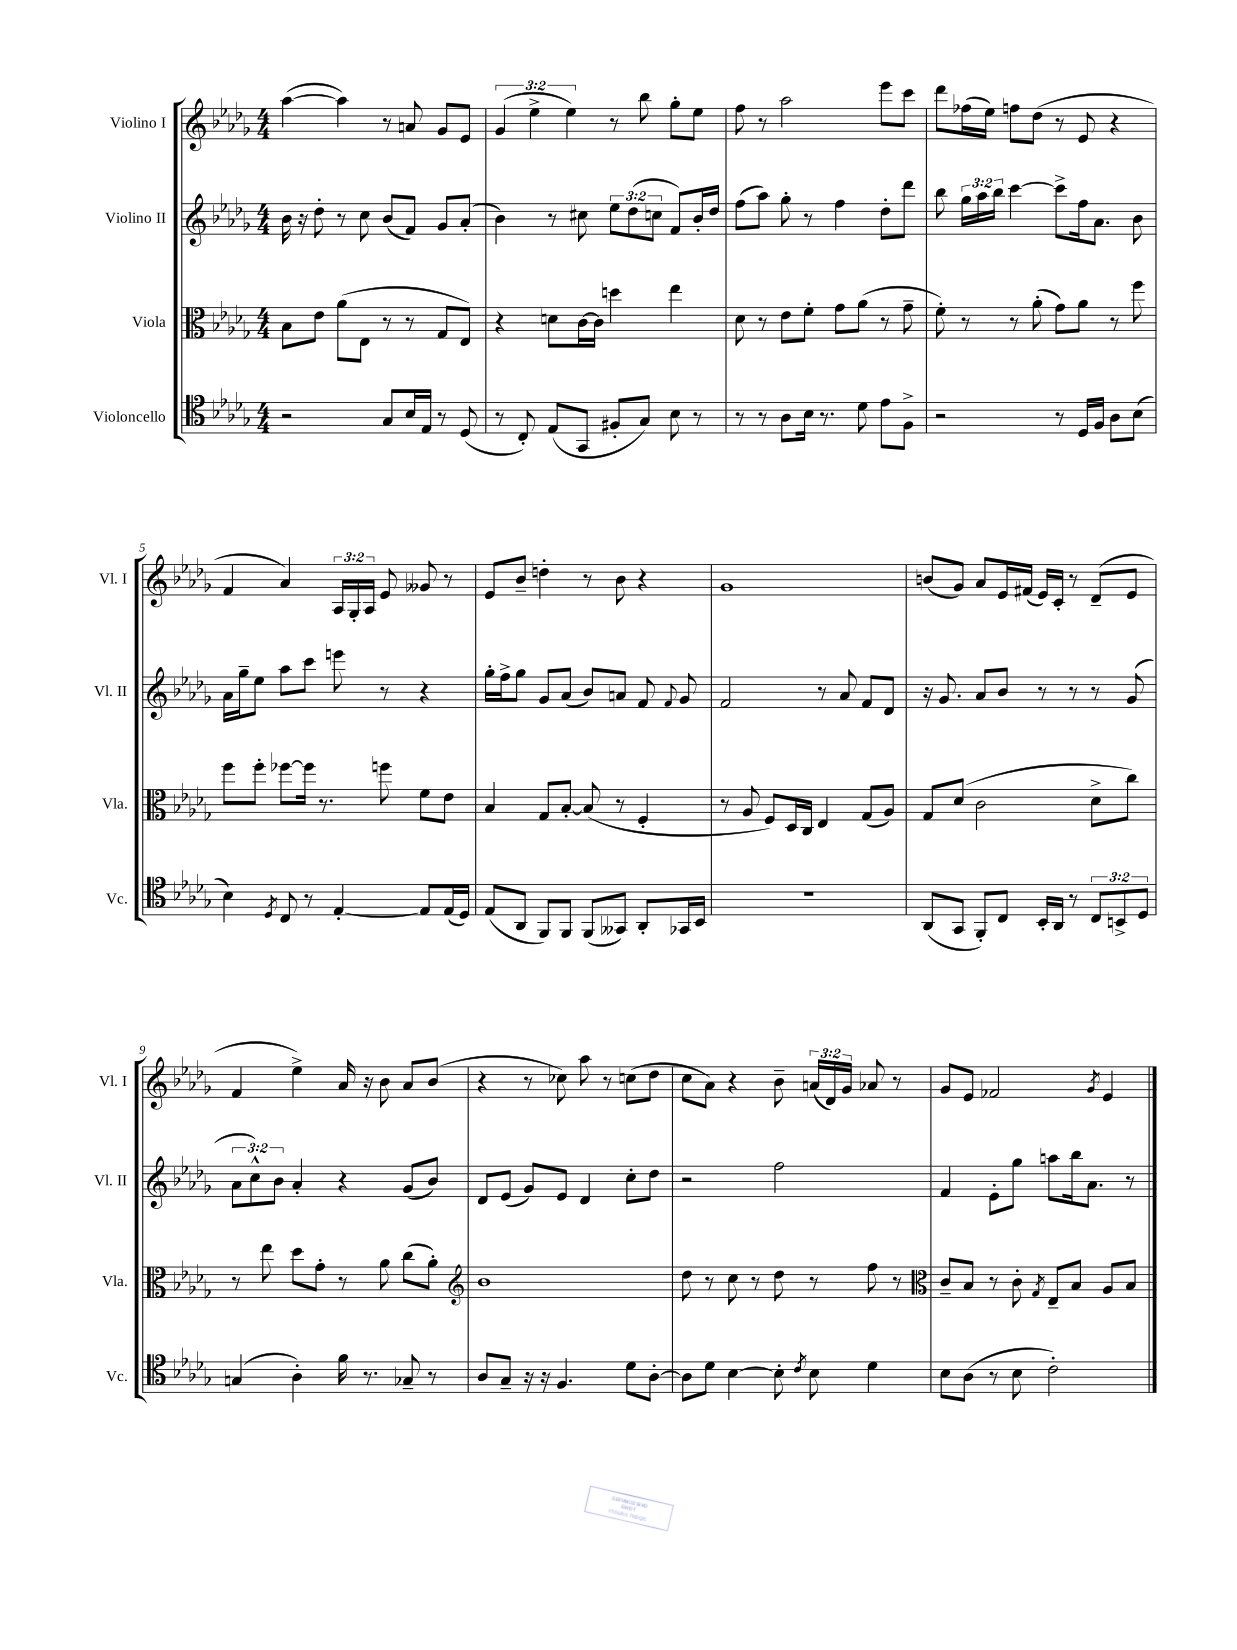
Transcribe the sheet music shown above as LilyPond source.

<<
\new StaffGroup <<
\new Staff = "s0" \with { instrumentName = "Violino I" shortInstrumentName = "Vl. I" } {
    \clef treble \key des \major \numericTimeSignature \time 4/4 \override Staff.TupletNumber.text = #tuplet-number::calc-fraction-text
    \autoBeamOff aes''4~( aes''4) r8 a'8 ges'8[ ees'8] |
    \tuplet 3/2 { ges'4( ees''4-> ees''4) } r8 bes''8 ges''8[-. ees''8] |
    f''8 r8 aes''2 ees'''8[ c'''8] |
    des'''8[ fes''16( ees''16]) f''8[ des''8]( r8 ees'8 r4 |
    f'4 aes'4) \tuplet 3/2 { aes16[ ges16-. aes16] } ees'8 geses'8 r8 |
    ees'8[ bes'8]-- d''4-. r8 bes'8 r4 |
    ges'1 |
    b'8[( ges'8]) aes'8[ ees'16 fis'16]( ees'16[) c'16]-. r8 des'8[--( ees'8] |
    f'4 ees''4->) aes'16 r16 bes'8 aes'8[ bes'8]( |
    r4 r8 ces''8) aes''8 r8 c''8[( des''8] |
    c''8[ aes'8]) r4 bes'8-- \tuplet 3/2 { a'16[( des'16) ges'16] } aes'8 r8 |
    ges'8[ ees'8] fes'2 \acciaccatura { ges'8 } ees'4 \bar "|." |
}
\new Staff = "s1" \with { instrumentName = "Violino II" shortInstrumentName = "Vl. II" } {
    \clef treble \key des \major \numericTimeSignature \time 4/4 \override Staff.TupletNumber.text = #tuplet-number::calc-fraction-text
    \autoBeamOff bes'16 r16 des''8-. r8 c''8 bes'8[( f'8]) ges'8[ aes'8]-.( |
    bes'4) r8 cis''8 \tuplet 3/2 { ees''8[ des''8( c''8] } f'8[) bes'16-. des''16] |
    f''8[( aes''8]) ges''8-. r8 f''4 des''8[-. des'''8] |
    bes''8 \tuplet 3/2 { ges''16[ aes''16 bes''16] } c'''4~ c'''8[-> f''16 aes'8.] bes'8 |
    aes'16[ ges''16-- ees''8] aes''8[ c'''8] e'''8 r8 r4 |
    ges''16[-. f''16-> ges''8] ges'8[ aes'8]( bes'8[) a'8] f'8 \appoggiatura { f'8 } ges'8 |
    f'2 r8 aes'8 f'8[ des'8] |
    r16 ges'8. aes'8[ bes'8] r8 r8 r8 ges'8( |
    \tuplet 3/2 { aes'8[ c''8-^) bes'8] } aes'4-. r4 ges'8[( bes'8]) |
    des'8[ ees'8]( ges'8[) ees'8] des'4 c''8[-. des''8] |
    r2 f''2 |
    f'4 ees'8[-. ges''8] a''8[ bes''16 aes'8.] r8 \bar "|." |
}
\new Staff = "s2" \with { instrumentName = "Viola" shortInstrumentName = "Vla." } {
    \clef alto \key des \major \numericTimeSignature \time 4/4
    \autoBeamOff bes8[ ees'8] aes'8[( ees8] r8 r8 ges8[ ees8]) |
    r4 d'8[ c'16~ c'16] d''4 ees''4 |
    des'8 r8 ees'8[ f'8]-. ges'8[ aes'8]( r8 ges'8-- |
    f'8-.) r8 r8 aes'8-.( ges'8[) aes'8] r8 f''8 |
    f''8[ f''8]-. fes''8[~ fes''16] r8. f''8 f'8[ ees'8] |
    bes4 ges8[ bes8]~-. bes8( r8 f4-. |
    r8 aes8 f8[) des16 c16] ees4 ges8[( aes8]) |
    ges8[ des'8]( c'2 des'8[-> c''8]) |
    r8 ees''8 des''8[ ges'8]-. r8 aes'8 c''8[( aes'8]-.) |
    \clef treble bes'1 |
    des''8 r8 c''8 r8 des''8 r8 f''8 r8 |
    \clef alto c'8[-- bes8] r8 c'8-. \acciaccatura { ges8 } ees8[-- bes8] aes8[ bes8] \bar "|." |
}
\new Staff = "s3" \with { instrumentName = "Violoncello" shortInstrumentName = "Vc." } {
    \clef tenor \key des \major \numericTimeSignature \time 4/4 \override Staff.TupletNumber.text = #tuplet-number::calc-fraction-text
    \autoBeamOff r2 ges8[ bes16 ees16] r8 des8( |
    r8 c8-.) ees8[( ges,8] fis8[-. ges8]) bes8 r8 |
    r8 r8 aes8[ bes16] r8. des'8 ees'8[ f8]-> |
    r2 r8 des16[ f16] aes8[ bes8]( |
    bes4) \acciaccatura { des8 } c8 r8 ees4~-. ees8[ ees16( des16]) |
    ees8[( aes,8] f,8[) f,8] f,8[( geses,8]) aes,8[-. ges,16 bes,16] |
    R1 |
    aes,8[( ges,8] f,8[-.) c8] bes,16[-. aes,16] r8 \tuplet 3/2 { c8[ b,8-> des8] } |
    g4( aes4-.) f'16 r8. ges8-- r8 |
    aes8[ ges8]-- r16 r16 f4. des'8[ aes8]~-. |
    aes8[ des'8] bes4~ bes8-. \acciaccatura { c'8 } bes8 des'4 |
    bes8[ aes8]( r8 bes8 c'2-.) \bar "|." |
}
>>
>>
